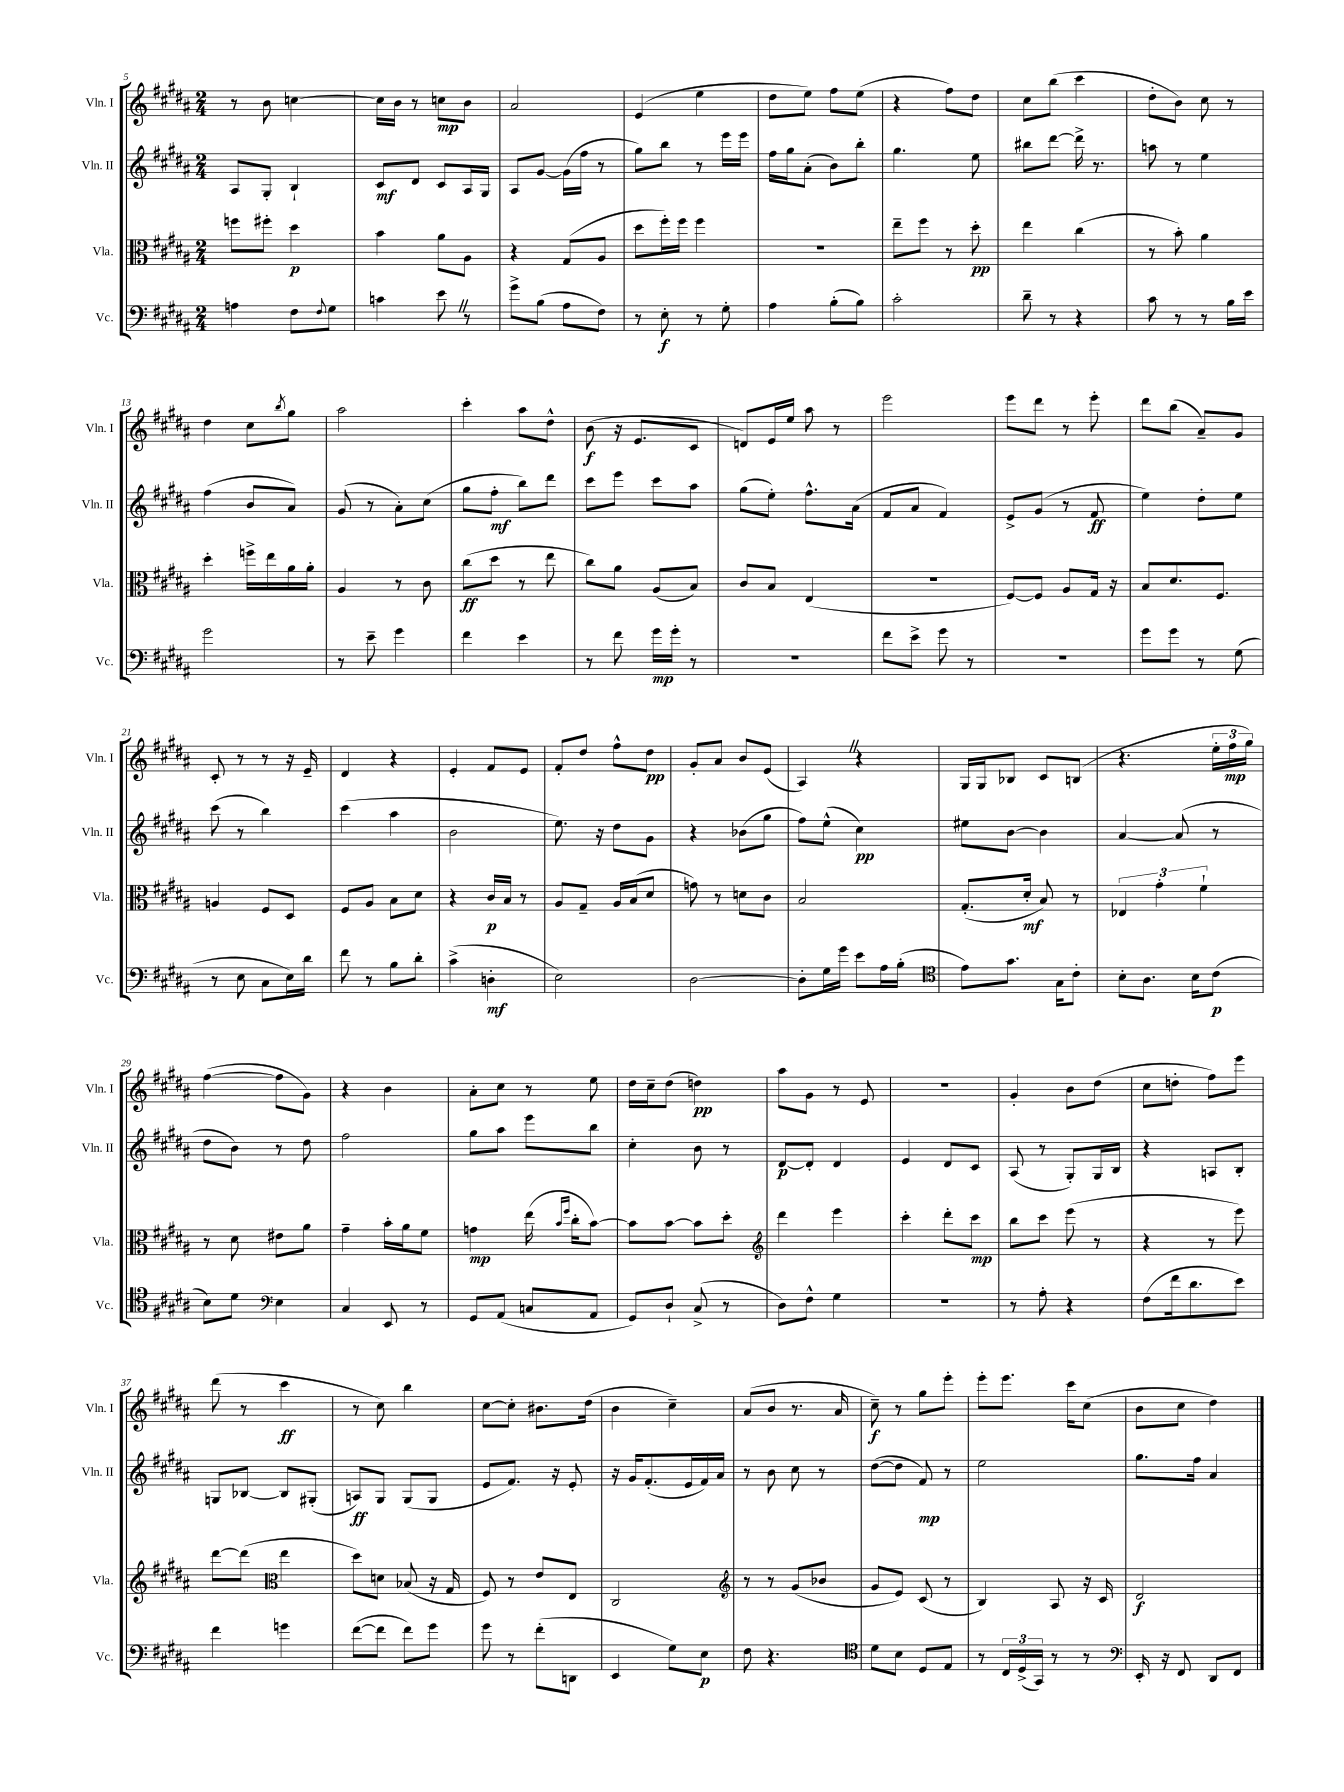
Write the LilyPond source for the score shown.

<<
\new StaffGroup <<
\new Staff = "s0" \with { instrumentName = "Vln. I" shortInstrumentName = "Vln. I" } {
    \clef treble \key b \major \numericTimeSignature \time 2/4
    r8 b'8 c''4~ |
    c''16 b'16 r8 c''8\mp b'8 |
    ais'2 |
    e'4( e''4 |
    dis''8 e''8) fis''8 e''8( |
    r4 fis''8) dis''8 |
    cis''8 b''8( cis'''4 |
    dis''8-. b'8) cis''8 r8 |
    dis''4 cis''8 \acciaccatura { b''8 } gis''8 |
    ais''2 |
    cis'''4-. ais''8 dis''8-^ |
    b'8\f( r16 e'8. cis'8 |
    d'8) e'16 e''16 ais''8 r8 |
    e'''2 |
    e'''8 dis'''8 r8 e'''8-. |
    dis'''8 b''8( ais'8--) gis'8 |
    cis'8-. r8 r8 r16 e'16-- |
    dis'4 r4 |
    e'4-. fis'8 e'8 |
    fis'8-. dis''8 fis''8-^ dis''8\pp |
    gis'8-. ais'8 b'8 e'8( |
    ais4) \once \override BreathingSign.text = \markup { \musicglyph "scripts.caesura.straight" } \breathe r4 |
    gis16 gis16 bes8 cis'8 b8( |
    r4. \tuplet 3/2 { e''16-. fis''16\mp gis''16) } |
    fis''4~( fis''8 gis'8) |
    r4 b'4 |
    ais'8-. cis''8 r8 e''8 |
    dis''16 cis''16-- dis''8( d''4\pp) |
    ais''8 gis'8 r8 e'8 |
    R2 |
    gis'4-. b'8 dis''8( |
    cis''8 d''8-. fis''8) e'''8 |
    dis'''8( r8 cis'''4\ff |
    r8 cis''8) b''4 |
    cis''8~ cis''8-. bis'8. dis''16( |
    b'4 cis''4--) |
    ais'8( b'8 r8. ais'16 |
    cis''8--\f) r8 gis''8 e'''8-. |
    e'''8-. e'''8. cis'''16 cis''8( |
    b'8 cis''8 dis''4) \bar "|." |
}
\new Staff = "s1" \with { instrumentName = "Vln. II" shortInstrumentName = "Vln. II" } {
    \clef treble \key b \major \numericTimeSignature \time 2/4
    ais8 gis8-. b4-! |
    cis'8\mf dis'8 cis'8 ais16 gis16 |
    ais8 gis'8~ gis'16( fis''16 r8 |
    gis''8) b''8 r8 e'''16 e'''16 |
    fis''16 gis''16 ais'8-.( b'8) b''8-. |
    gis''4. e''8 |
    bis''8 dis'''8~ dis'''16-> r8. |
    a''8 r8 e''4 |
    fis''4( b'8 ais'8) |
    gis'8( r8 ais'8-.) cis''8( |
    gis''8 fis''8-.\mf b''8) dis'''8 |
    cis'''8 e'''8 cis'''8 ais''8 |
    gis''8( e''8-.) fis''8.-^ ais'16( |
    fis'8 ais'8 fis'4) |
    e'8-> gis'8( r8 fis'8\ff |
    e''4) dis''8-. e''8 |
    cis'''8( r8 b''4) |
    cis'''4( ais''4 |
    b'2 |
    e''8.) r16 dis''8 gis'8 |
    r4 bes'8( gis''8 |
    fis''8) e''8-^( cis''4\pp) |
    eis''8 b'8~ b'4 |
    ais'4~ ais'8( r8 |
    dis''8 b'8) r8 dis''8 |
    fis''2 |
    gis''8 ais''8 e'''8 b''8 |
    cis''4-. b'8 r8 |
    dis'8~\p dis'8-. dis'4 |
    e'4 dis'8 cis'8 |
    ais8( r8 gis8-.) gis16 b16 |
    r4 a8 b8-. |
    g8 bes8~ bes8 gis8-.( |
    a8\ff) gis8 gis8( gis8 |
    e'8 fis'8.) r16 e'8-. |
    r16 gis'16 fis'8.-.( e'16 fis'16) ais'16 |
    r8 b'8 cis''8 r8 |
    dis''8~( dis''8 fis'8\mp) r8 |
    e''2 |
    gis''8. fis''16 ais'4 \bar "|." |
}
\new Staff = "s2" \with { instrumentName = "Vla." shortInstrumentName = "Vla." } {
    \clef alto \key b \major \numericTimeSignature \time 2/4
    f''8 fis''8-. dis''4\p |
    b'4 ais'8 ais8 |
    r4 gis8( ais8 |
    dis''8 fis''16-.) fis''16 fis''4 |
    r2 |
    e''8-- fis''8 r8 dis''8-.\pp |
    e''4 cis''4( |
    r8 b'8-.) ais'4 |
    dis''4-. f''16-> e''16 ais'16 ais'16-. |
    ais4 r8 cis'8 |
    cis''8\ff( dis''8 r8 e''8 |
    cis''8) ais'8 ais8( b8) |
    cis'8 b8 e4( |
    R2 |
    fis8~) fis8 ais8 gis16 r16 |
    b8 dis'8. fis8. |
    a4 fis8 dis8 |
    fis8 ais8 b8 dis'8 |
    r4 cis'16\p b16 r8 |
    ais8 gis8-- ais16 b16( dis'8 |
    g'8) r8 d'8 cis'8 |
    b2 |
    gis8.-.( dis'16-.\mf b8) r8 |
    \tuplet 3/2 { ees4 gis'4-. fis'4-! } |
    r8 dis'8 eis'8 ais'8 |
    gis'4-- b'16-. ais'16 fis'8 |
    g'4\mp e''16( \grace { b'16 fis''16 } cis''16-. b'8~) |
    b'8 b'8~ b'8 dis''8-. |
    \clef treble dis'''4 e'''4 |
    cis'''4-. dis'''8-. cis'''8\mp |
    b''8 cis'''8 e'''8( r8 |
    r4 r8 e'''8) |
    dis'''8~ dis'''8( \clef alto e''4 |
    dis''8) d'8 bes8( r16 gis16 |
    fis8) r8 e'8 e8 |
    cis2 |
    \clef treble r8 r8 gis'8( bes'8 |
    gis'8 e'8) cis'8( r8 |
    b4) ais8 r16 cis'16 |
    dis'2\f \bar "|." |
}
\new Staff = "s3" \with { instrumentName = "Vc." shortInstrumentName = "Vc." } {
    \clef bass \key b \major \numericTimeSignature \time 2/4
    a4 fis8 \appoggiatura { fis8 } gis8 |
    c'4 e'8 \once \override BreathingSign.text = \markup { \musicglyph "scripts.caesura.straight" } \breathe r8 |
    gis'8-> b8( ais8 fis8) |
    r8 e8-.\f r8 gis8-. |
    ais4 b8-.( b8) |
    cis'2-. |
    dis'8-- r8 r4 |
    cis'8 r8 r8 b16 e'16 |
    gis'2 |
    r8 e'8-- gis'4 |
    fis'4 e'4 |
    r8 fis'8 gis'16\mp gis'16-. r8 |
    R2 |
    fis'8 e'8-> gis'8 r8 |
    R2 |
    gis'8 gis'8 r8 gis8( |
    r8 e8 cis8 e16) dis'16 |
    fis'8 r8 b8 dis'8-. |
    cis'4->( d4-.\mf |
    e2) |
    dis2~ |
    dis8-. gis16 gis'16 e'8 ais16 b16-.( |
    \clef tenor e'8) gis'8. gis16 cis'8-. |
    b8-. ais8. b16 cis'8\p( |
    b8) dis'8 \clef bass e4 |
    cis4 e,8 r8 |
    gis,8 ais,8( c8 ais,8 |
    gis,8) dis8-! cis8->( r8 |
    dis8) fis8-^ gis4 |
    R2 |
    r8 ais8-. r4 |
    fis8( fis'16 dis'8. e'8) |
    fis'4 g'4 |
    fis'8~( fis'8 fis'8) gis'8 |
    gis'8 r8 fis'8-.( d,8 |
    e,4 gis8) e8\p |
    fis8 r4. |
    \clef tenor dis'8 b8 dis8 e8 |
    r8 \tuplet 3/2 { cis16 dis16->( gis,16) } r8 r8 |
    \clef bass e,16-. r16 fis,8 dis,8 fis,8 \bar "|." |
}
>>
>>
\layout { \context { \Score currentBarNumber = #5 } }
